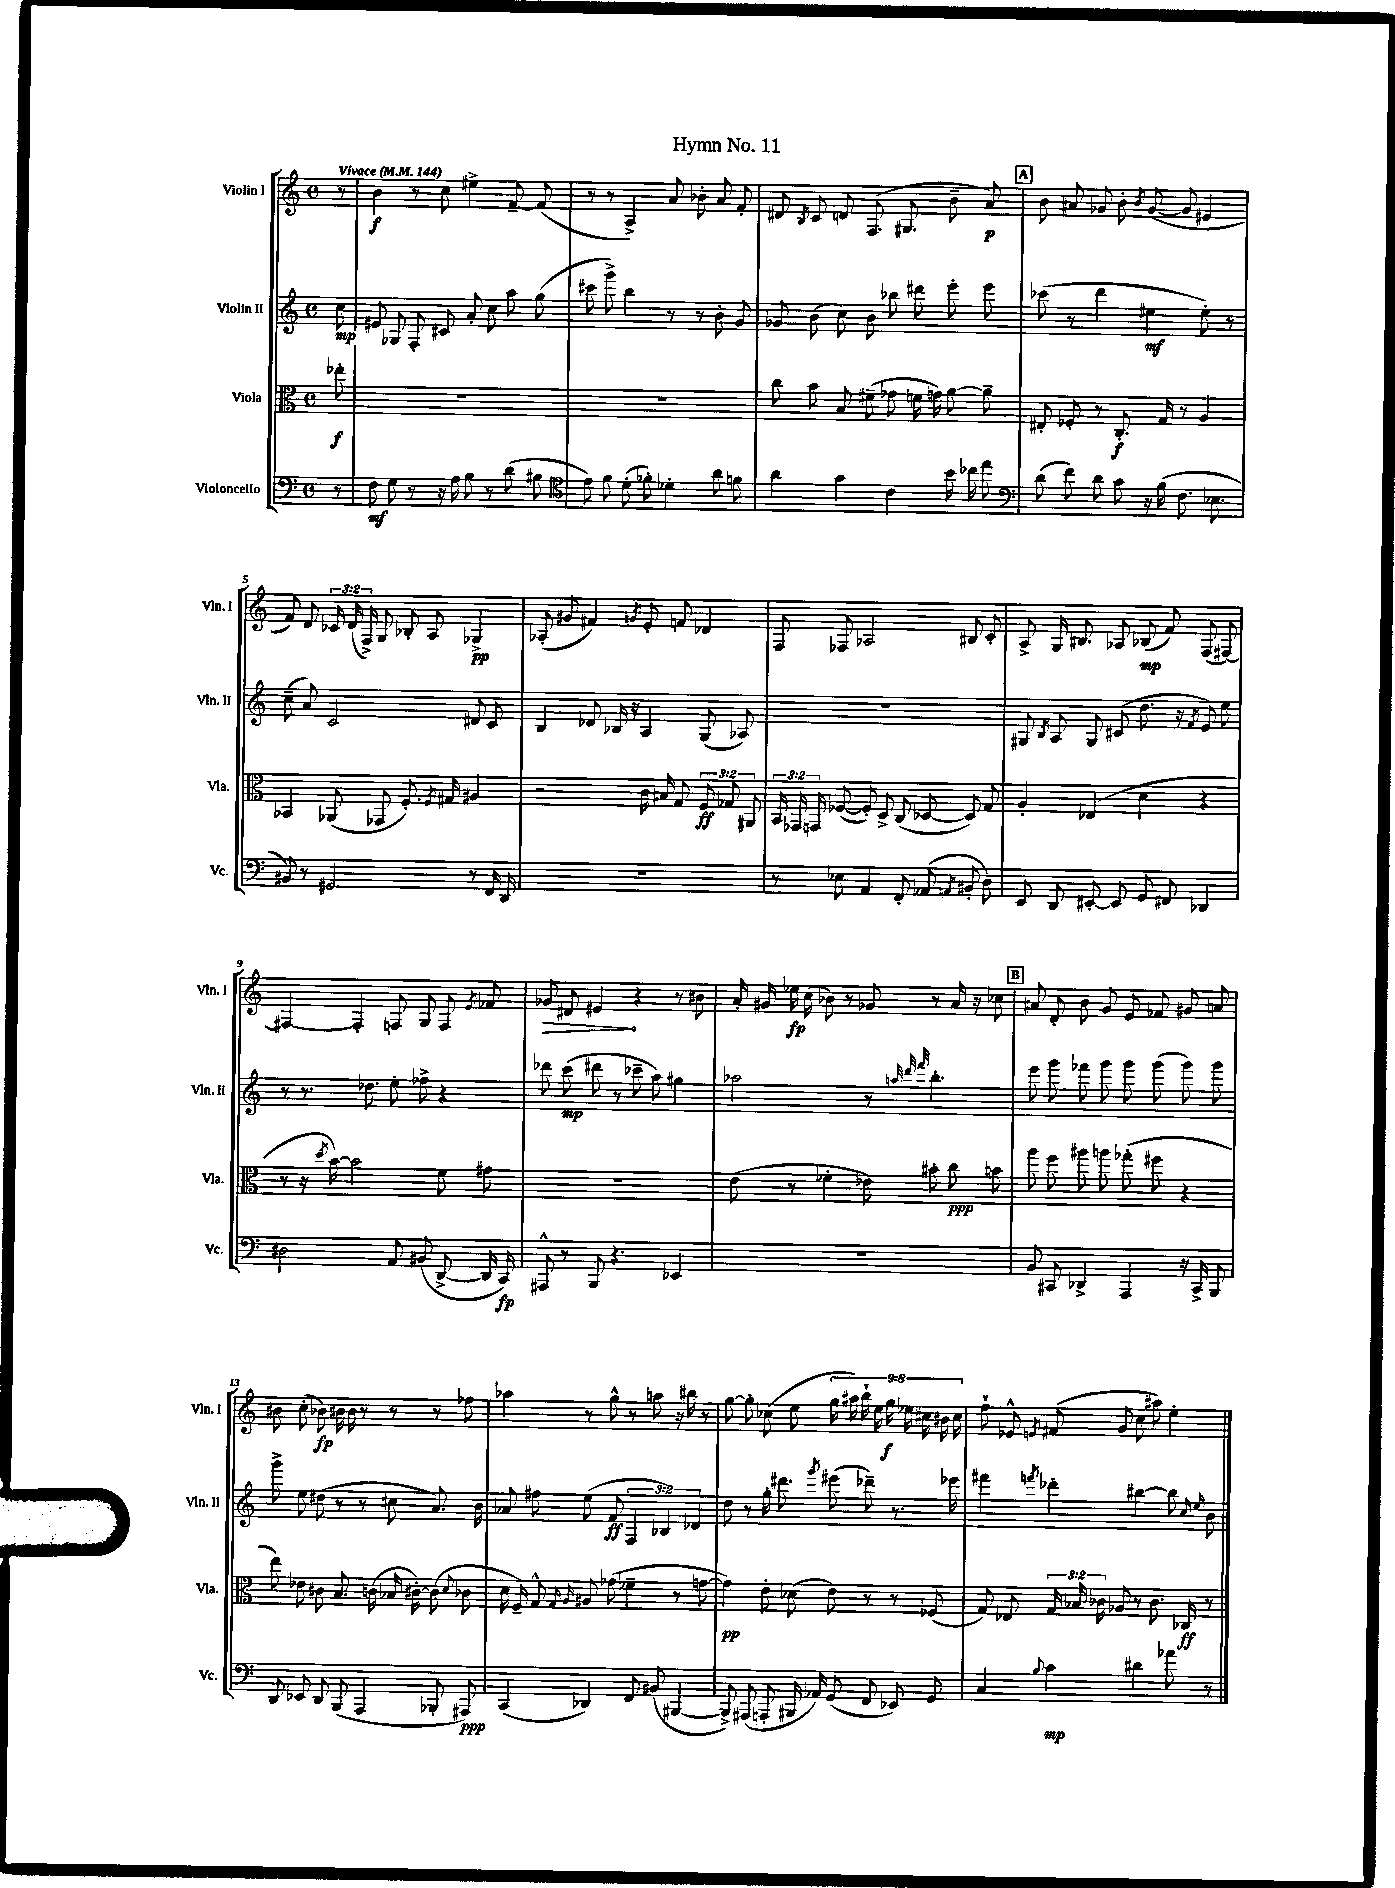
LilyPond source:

\header { title = "Hymn No. 11" }
<<
\new StaffGroup <<
\new Staff = "s0" \with { instrumentName = "Violin I" shortInstrumentName = "Vln. I" } {
    \clef treble \key c \major \defaultTimeSignature \time 4/4 \override Staff.TupletNumber.text = #tuplet-number::calc-fraction-text \partial 8 \tempo "Vivace" 4 = 144
    \autoBeamOff r8 |
    b'4\f r8 c''8 eis''4-> f'8~-- f'8( |
    r8 r8 a4->) a'8 bes'8-. a'8 f'8-. |
    dis'8 \acciaccatura { b8 } c'8 d'8 f8.( gis8. b'8-- a'8\p) |
    \mark \markup { \box "A" } b'8 ais'8 ges'8 b'8-. \acciaccatura { b'8 } ges'8~( ges'8 eis'4 |
    f'8) d'8 \tuplet 3/2 { ces'16 d'16( f16->) } g8 bes8-. a8 ges4->\pp |
    aes8-.( gis'8 fis'4) \acciaccatura { g'8 } e'8-. f'8 des'4 |
    f8 fes8 aes2 bis8 c'8-. |
    a8-> g16 bis8. aes8 bes8\mp( f'8) f8( fis8~) |
    fis4~ fis4-. f8 g8 f8 \acciaccatura { e'8 } fes'8 |
    \once \override Hairpin.circled-tip = ##t ges'8\> dis'8 eis'4\! r4 r8 bis'8 |
    a'16-. gis'16 ees''16\fp c''16( bes'8) r8 ges'8 r8 a'16 r16 ces''8 |
    \mark \markup { \box "B" } ais'8 d'8-. b'8 g'8 e'8 fes'8 gis'8 a'8 |
    bis'8 c''8-.( bes'8\fp) bis'16 bis'16 r8 r8 r8 fes''8 |
    aes''4 r8 g''8-^ r8 a''8 r16 bis''16 r8 |
    g''8~ g''8-. ces''8( e''8 \tuplet 9/8 { g''16 ais''16) b''16-! e''16 g''16\f ees''16 cis''16 bis'16 cis''16 } |
    f''8-! ees'8-^ \acciaccatura { e'8 } fis'8( g'8 c''8 ais''8) e''4-. \bar "|." |
}
\new Staff = "s1" \with { instrumentName = "Violin II" shortInstrumentName = "Vln. II" } {
    \clef treble \key c \major \defaultTimeSignature \time 4/4 \override Staff.TupletNumber.text = #tuplet-number::calc-fraction-text \partial 8
    \autoBeamOff c''8\mp |
    eis'8 ges8 f8-. cis'8 a'8-. c''8 a''8 g''8( |
    cis'''8 g'''8->) b''4 r8 r8 b'8-. g'8 |
    ges'8 b'8( c''8) b'8 bes''8 dis'''8 e'''8-. e'''8 |
    \mark \markup { \box "A" } ces'''8( r8 d'''4 eis''4\mf eis''8-.) r8 |
    c''8--( a'8) c'2 dis'8 c'8 |
    b4 des'8 bes16 r16 a4 g8( aes8) |
    R1 |
    gis8 \acciaccatura { b8 } a8 gis8 cis'8( d''8. r16 \acciaccatura { f'8 } e'8) e''8 |
    r8 r8. des''8. e''8-. fes''8-> r4 |
    des'''8 c'''8\mp( dis'''8 r8 ces'''8-- a''8) gis''4 |
    aes''2 r8 \grace { a''32 d'''32 f'''32 } b''4.-. |
    \mark \markup { \box "B" } e'''8 g'''8 fes'''8 g'''8 g'''8 g'''8( g'''8) g'''8 |
    g'''8-> e''8 dis''8( r8 r8 cis''8 a'8.) b'16 |
    aes'8 fis''8 e''8( f'8\ff \tuplet 3/2 { f4 bes4) des'4 } |
    d''8 r8 g''16-. dis'''8. \acciaccatura { g'''8 } eis'''8( des'''8--) r8. ees'''16 |
    fis'''4 \acciaccatura { f'''8 } des'''4-. bis''4~ bis''8 \grace { c''16 e''16 } b'8 \bar "|." |
}
\new Staff = "s2" \with { instrumentName = "Viola" shortInstrumentName = "Vla." } {
    \clef alto \key c \major \defaultTimeSignature \time 4/4 \override Staff.TupletNumber.text = #tuplet-number::calc-fraction-text \partial 8
    \autoBeamOff ees''8-.\f |
    R1 |
    R1 |
    c''8 b'8 b8 fis'8--( ges'8 f'16 g'16) a'8~ a'8-- |
    \mark \markup { \box "A" } eis8-. fes8-. r8 c8.-.\f g16 r8 a4 |
    bes,4 aes,8( ges,8 f8.-.) \acciaccatura { f8 } gis16 ais4 |
    r2 c'16 bis16 g8 \tuplet 3/2 { f8\ff ges8 ais,8 } |
    \tuplet 3/2 { b,16 ges,16 g,16 } fes8~( fes8-.) d8-> c8( des8~ des8) g8 |
    a4-. ees4( d'4 r4 |
    r8 r16 \acciaccatura { d''8 } b'16~) b'2 f'8 gis'8 |
    R1 |
    e'8( r8 fes'4-. ees'8) bis'8-. c''8\ppp b'8 |
    \mark \markup { \box "B" } a''8 f''8 ais''8 a''8 ges''8-.( fis''8 r4 |
    e''8) ees'8 cis'8 b8. c'16( bes16 cis'16~-.) cis'8( \appoggiatura { d'8 } ces'8 |
    d'16 f16--) g8-^ \grace { g16 a16 } ais8 ges'8( fes'4-- r8 g'8~ |
    g'4\pp) e'8-. des'8( e'8) r8 r8 fes8( |
    g8) ees8 \tuplet 3/2 { g16 bes16 ces'16 } aes8 r8 ces'8. ces16\ff r8 \bar "|." |
}
\new Staff = "s3" \with { instrumentName = "Violoncello" shortInstrumentName = "Vc." } {
    \clef bass \key c \major \defaultTimeSignature \time 4/4 \partial 8
    \autoBeamOff r8 |
    f8\mf g8 r8 r16 a16 b8 r8 d'8( bis8 |
    \clef tenor e'8) f'8 d'8-.( fes'8-.) des'4-. a'8 f'8 |
    a'4 g'4 c'4 b'16 ces''16 e''8 |
    \mark \markup { \box "A" } \clef bass d'8( f'8) d'8 c'8 r16 b16( f8. ees8. |
    bis,8) r8 gis,2 r8 f,16 d,16 |
    R1 |
    r8 ees8 a,4 f,8-. aes,8( \acciaccatura { a,8 } bis,8-. d8) |
    e,8 d,8 eis,8~-. eis,8 g,8 fis,8 des,4 |
    dis2 a,8 bis,8( d,8~-> d,16 c,16\fp) |
    ais,,8-^ r8 b,,8 r4. ees,4 |
    R1 |
    \mark \markup { \box "B" } b,8 cis,8 des,4-> a,,4 r16 cis,16-> b,,8 |
    d,8 ees,8 d,8 b,,8( a,,4 bes,,8-. ais,,8\ppp) |
    c,4( des,4) f,8 bis,8( bis,,4~ |
    bis,,8->) ais,,8( a,,8-. bis,,16 aes,16) g,8( f,8 ees,8) g,8 |
    c4 \appoggiatura { b8 } c'4\mp dis'4 aes'8 r8 \bar "|." |
}
>>
>>
